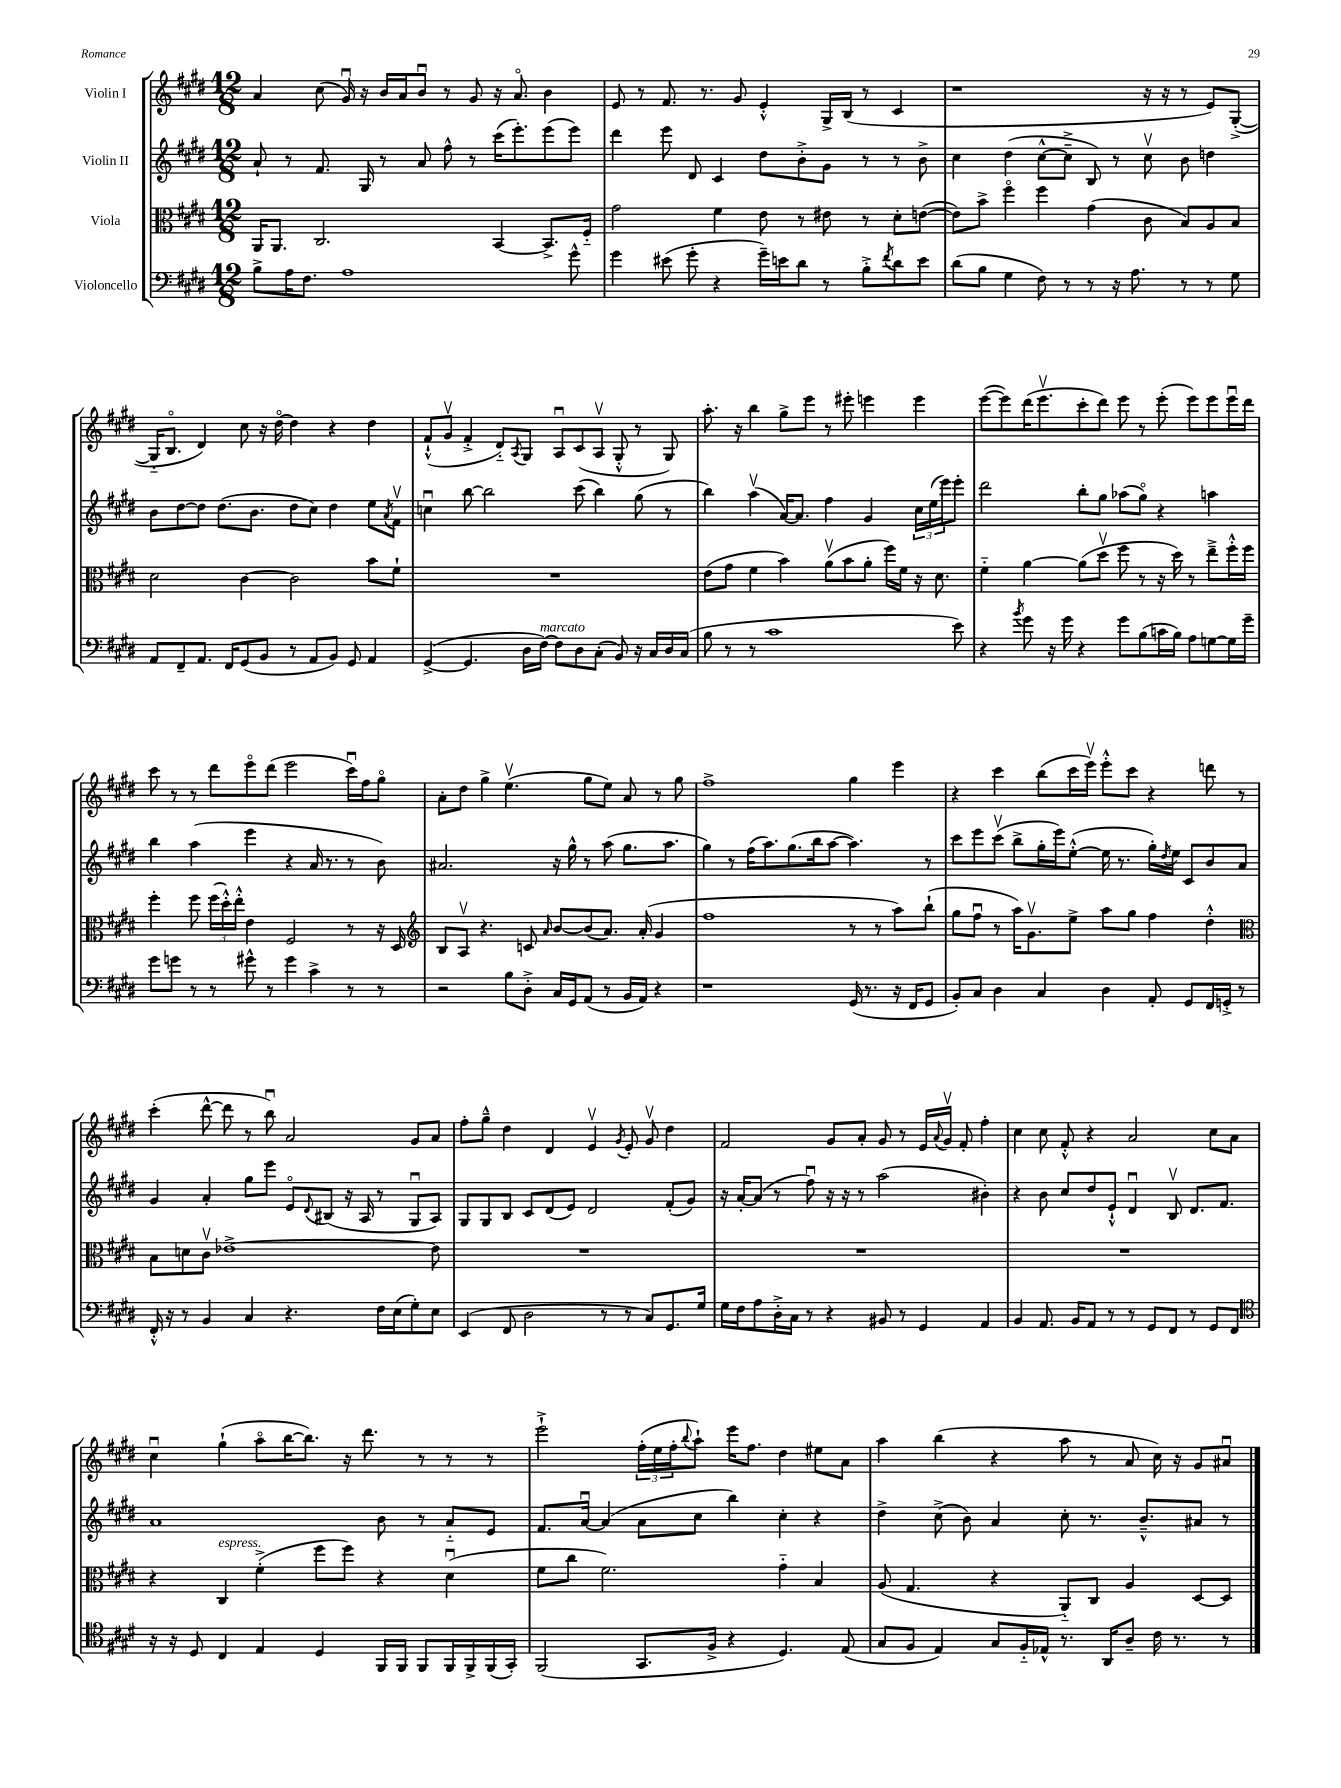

**kern	**kern	**kern	**kern
*part4	*part3	*part2	*part1
*staff4	*staff3	*staff2	*staff1
*I"Violoncello	*I"Viola	*I"Violin II	*I"Violin I
*clefF4	*clefC3	*clefG2	*clefG2
*k[f#c#g#d#]	*k[f#c#g#d#]	*k[f#c#g#d#]	*k[f#c#g#d#]
*M12/8	*M12/8	*M12/8	*M12/8
=26	=26	=26	=26
8B^\L	16AA/KL	8a`/	4a/
.	8.AA/J	.	.
16A\K	.	8r	.
8.F#\J	.	.	.
.	2.C#/	8.f#/	(8cc#\
1A	.	.	16g#u/)
.	.	16G#/	16r
.	.	8r	16b/LL
.	.	.	16a/J
.	.	8a/	8bu/J
.	.	8ff#^^\	8r
.	.	8r	8g#/
.	[4BB/	(16ccc#\KL	16r
.	.	8.eee'\)	8.a/
.	8.BB^/L]	(8eee\	4b\
8g#^^\	.	8eee\J)	.
.	16F#/Jk	.	.
=27	=27	=27	=27
4g#\	2g#\	4ddd#\	8e/
.	.	.	8r
(8e#X\	.	8eee\	8.f#/
8g#'\	.	8d#/	.
.	.	.	8.r
4r	4f#\	4c#/	.
.	.	.	8g#/
16g#~\LL)	8e\	8dd#\L	4e'^^/
16en\J	.	.	.
8d#\J	8r	8b'^\	.
8r	8e#X\	8g#\J	16G#^/LL
.	.	.	(16B/JJ
8B'^\L	8r	8r	8r
8qf#/	.	.	.
8d#\	8d#'\L	8r	4c#/
8e\J	([8en\J	8b^\	.
=28	=28	=28	=28
(8d#\L	8e\L])	4cc#\	1r
8B\J	8b^\J	.	.
4G#\	4ff#\	(4dd#\	.
8F#\)	4ff#\	[8cc#^^\L	.
8r	.	8cc#~^\J]	.
8r	(4g#\	8B/)	.
16r	.	8r	.
8.A\	.	.	.
.	8c#\	8cc#v\	16r
.	.	.	16r
8r	8B/L)	8b\	8r
8r	8A/	4ddn\	8e/L)
8G#\	8B/J	.	([8G#'^/J
!!LO:LB:g=z
=29	=29	=29	=29
8AA/L	2d#\	8b\L	16G#/KL]
.	.	.	8.B/J
8FF#~/	.	[8dd#\	.
8.AA/J	.	8dd#\J]	4d#/)
.	.	(8.dd#\L	.
16FF#/KL	.	.	.
(8GG#/	[4c#\	.	8cc#\
.	.	8.b\J	.
8BB/J	.	.	16r
.	.	.	[16dd#\
8r	2c#\]	8dd#\L	4dd#\]
8AA/L	.	8cc#\J)	.
8BB/J)	.	4dd#\	4r
8GG#/	.	.	.
4AA/	8b\L	8ee\L	4dd#\
.	.	8qa/	.
.	8f#`\J	8f#v\J	.
=30	=30	=30	=30
([4GG#^/	1.r	4ccnu\	(8f#`^^/L
.	.	.	8g#v/J
4.GG#/]	.	[8bb\	4f#'^/
.	.	2bb\]	.
.	.	.	8d#/L)
.	.	.	8qA/
16D#\LL	.	.	8G#/J
!LO:TX:a:i:t=marcato	!	!	!
[16F#\JJ)	.	.	.
8F#\L]	.	.	8Au/L
8D#\	.	(8ccc#\	(8c#/
(8C#'\J	.	4bb\)	8Av/J
8BB/)	.	.	8G#'^^/
16r	.	(8gg#\	8r
16C#/LL	.	.	.
16D#/	.	8r	8G#/)
(16C#/JJ	.	.	.
=31	=31	=31	=31
8B\	(8e\L	4bb\)	8.aa'\
8r	8g#\J	.	.
.	.	.	16r
8r	4f#\	(4aav\	4bb\
1c#	.	.	.
.	4b\)	[16a/KL)	8gg#^\L
.	.	8.a/J]	.
.	.	.	8eee\J
.	(8av\L	4ff#\	8r
.	8b\	.	8eee#X'\
.	8a'\J	4g#/	4eeen\
.	16ff#\LL)	.	.
.	16f#\JJ	.	.
.	16r	24cc#\LL	4eee\
.	.	(24ee\	.
.	8.d#\	.	.
.	.	24eee\J)	.
8e\)	.	8eee'\J	.
=32	=32	=32	=32
4r	4f#\	2ddd#\	([8eee\L
.	.	.	8eee\])
8qb/	.	.	.
8g#\	[4a\	.	(16ddd#\K
.	.	.	8.eeev\
16r	.	.	.
16g#\	.	.	.
4r	(8a\L]	8bb'\L	8ccc#'\
.	8dd#v\J	8gg#\J	8ddd#\J)
8g#\L	8ff#\	(8aa-X\L	8eee\
(8B\	8r	8gg#\J)	8r
16cn\L	16r	4r	(8eee'\
16B\JJ)	16dd#\)	.	.
8A\L	8r	.	8eee\L)
[8Gn\	8ee~^\L	4aan\	8eee\
16G\L]	16ff#'^^\L	.	16eeeu\L
16g#~\JJ	16ff#\JJ	.	16ddd#\JJ
!!LO:LB:g=z
=33	=33	=33	=33
8g#\L	4ff#'\	4bb\	8ccc#\
8gn\J	.	.	8r
8r	8ff#\	(4aa\	8r
8r	(24ff#\LL	.	8ddd#\L
.	24dd#'^^\)	.	.
.	24ee'^^\JJ	.	.
8g#X^^\	4e\	4eee\	8eee\
8r	.	.	(8ddd#\J
4g#\	2F#/	4r	2eee\
4c#^\	.	16a/	.
.	.	8.r	.
8r	8r	8r	16ccc#u\LL)
.	.	.	16ff#\J
8r	16r	8b\)	8gg#\J
.	16D#/	.	.
=34	=34	=34	=34
*	*clefG2	*	*
2r	8B/L	2.a#X/	8a'\L
.	8Av/J	.	8dd#\J
.	4.r	.	4gg#^\
8B\L	.	.	(4.eev\
8D#'^\J	8cn/	.	.
.	16qqa/	.	.
16C#/LL	[8b/L	16r	.
16GG#/J	.	16gg#^^\	.
(8AA/J	(8b/]	8r	8gg#\L
8r	8.a/J)	(8aa\	8ee\J)
16BB/LL	.	8.gg#\L	8a/
16AA/JJ)	(16a'/	.	.
4r	4g#/	.	8r
.	.	8.aa\J	.
.	.	.	8gg#\
=35	=35	=35	=35
1r	1ff#	4gg#\)	1ff#^
.	.	8r	.
.	.	(16ff#\KL	.
.	.	8.aa\)	.
.	.	(8.gg#\	.
.	.	16bb\k	.
.	.	[8aa\J	.
(16GG#/	8r	4.aa\])	4gg#\
8.r	.	.	.
.	8r	.	.
16r	8aa\L)	.	4eee\
16FF#/KL	.	.	.
8GG#/J	(8bb`\J	8r	.
=36	=36	=36	=36
8BB'/L)	8gg#\L	8ccc#\L	4r
8C#/J	8ff#u\J	8eee\	.
4D#\	8r	(8ccc#v\J	4ccc#\
.	16aa\KL)	8bb^\L	.
.	8.g#v\	.	.
4C#/	.	16gg#'\L	(8bb\L
.	.	16eee\J)	.
.	8ee^\J	([8ee'^^\J	16ccc#\L
.	.	.	16eeev\JJ)
4D#\	8aa\L	16ee\]	8eee'^^\L
.	.	8.r	.
.	8gg#\J	.	8ccc#\J
8AA'/	4ff#\	16gg#'\LL)	4r
.	.	8qdd#/	.
.	.	16ee\JJ	.
8GG#/L	.	8c#/L	.
16FF#/L	4dd#'^^\	8b/	8dddn\
16GGn'^/JJ	.	.	.
8r	.	8a/J	8r
!!LO:LB:g=z
=37	=37	=37	=37
*	*clefC3	*	*
16FF#'^^/	8B\L	4g#/	(4ccc#'\
16r	.	.	.
8r	8dn\	.	.
4BB/	8c#v\J	4a'/	[8ddd#^^\
.	[1e-X^	.	8ddd#\]
4C#/	.	8gg#\L	8r
.	.	8eee\J	8bbu\)
4.r	.	8e/L	2a/
.	.	8qqd#/	.
.	.	(8B#X/J	.
.	.	16r	.
.	.	16A/	.
16F#\LL	.	8r	.
(16E\J	.	.	.
8G#'\)	.	8G#u/L	8g#/L
8E\J	8e-\]	8A/J)	8a/J
=38	=38	=38	=38
(4EE/	1.r	8G#/L	8ff#'\L
.	.	8G#/	8gg#~^^\J
8FF#/	.	8B/J	4dd#\
2D#\	.	8c#/L	.
.	.	(8d#/	4d#/
.	.	8e/J)	.
.	.	2d#/	4ev/
8r	.	.	.
.	.	.	8qg#/
8r	.	.	8e'/
8C#/L)	.	.	8g#v/
8.GG#/	.	(8f#'/L	4dd#\
.	.	8g#/J)	.
16G#/Jk	.	.	.
=39	=39	=39	=39
16G#\LL	1.r	16r	2f#/
16F#\J	.	[16a'/KL	.
8A\	.	(8a/J]	.
16D#'^\L	.	8r	.
16C#\JJ	.	.	.
8r	.	8ff#u\)	.
4r	.	16r	8g#/L
.	.	16r	.
.	.	8r	8a'/J
8BB#X/	.	(2aa\	8g#/
8r	.	.	8r
4GG#/	.	.	16e/LL
.	.	.	8qqa/
.	.	.	16g#v/JJ
.	.	.	8f#'/
4AA/	.	4b#X'\)	4ff#'\
=40	=40	=40	=40
4BB/	1.r	4r	4cc#\
8.AA/	.	8b\	8cc#\
.	.	8cc#/L	8f#'^^/
16BB/KL	.	.	.
8AA/J	.	8dd#/	4r
8r	.	8e`^^/J	.
8r	.	4d#u/	2a/
8GG#/L	.	.	.
8FF#/J	.	8Bv/	.
8r	.	8.d#/L	.
8GG#/L	.	.	8cc#\L
.	.	8.f#/J	.
8FF#/J	.	.	8a\J
!!LO:LB:g=z
=41	=41	=41	=41
*clefC4	*	*	*
16r	4r	1a	4cc#u\
16r	.	.	.
8D#/	.	.	.
!	!LO:TX:a:i:t=espress.	!	!
4C#/	4C#/	.	(4gg#`\
4E/	(4f#'^\	.	8aa\L
.	.	.	[16bb\K
.	.	.	8.bb\J])
4D#/	8ff#\L	.	.
.	8ff#\J)	.	16r
.	.	.	8.ddd#\
16FF#/LL	4r	8b\	.
16FF#/JJ	.	.	.
8FF#/L	.	8r	8r
16FF#/L	(4d#u\	8a/L	8r
16FF#^/	.	.	.
(16FF#/	.	8e/J	8r
16GG#'/JJ)	.	.	.
=42	=42	=42	=42
(2FF#/	8f#\L	8.f#/L	2eee`^\
.	8cc#\J	.	.
.	.	[16au/Jk	.
.	2.f#\)	(4a/]	.
8.GG#/L	.	8a\L	(24ff#'\LL
.	.	.	24ee\
.	.	.	24ff#'\J
.	.	.	8qqbb/
.	.	8cc#\J	8aa`\J)
16F#^/Jk	.	.	.
4r	.	4bb\)	16eee\KL
.	.	.	8.ff#\J
4.D#/)	4g#\	4cc#'\	4dd#\
.	4B/	4r	8ee#X\L
(8E/	.	.	8a\J
=43	=43	=43	=43
8G#/L	(8A/	4dd#^\	4aa\
8F#/J	4.G#/	.	.
4E/)	.	(8cc#^\	(4bb\
.	.	8b\)	.
8G#/L	4r	4a/	4r
16F#/L	.	.	.
16E-X^^/JJ	.	.	.
8.r	8AA/L)	8cc#'\	8aa\
.	8C#/J	8.r	8r
16AA/KL	.	.	.
8A~/J	4A/	.	8a/
.	.	8.b~^^/L	.
16c#\	.	.	16cc#\)
8.r	.	.	16r
.	[8D#/L	8a#X/J	8g#/L
8r	8D#/J]	8r	8a#Xu/J
==	==	==	==
*-	*-	*-	*-
